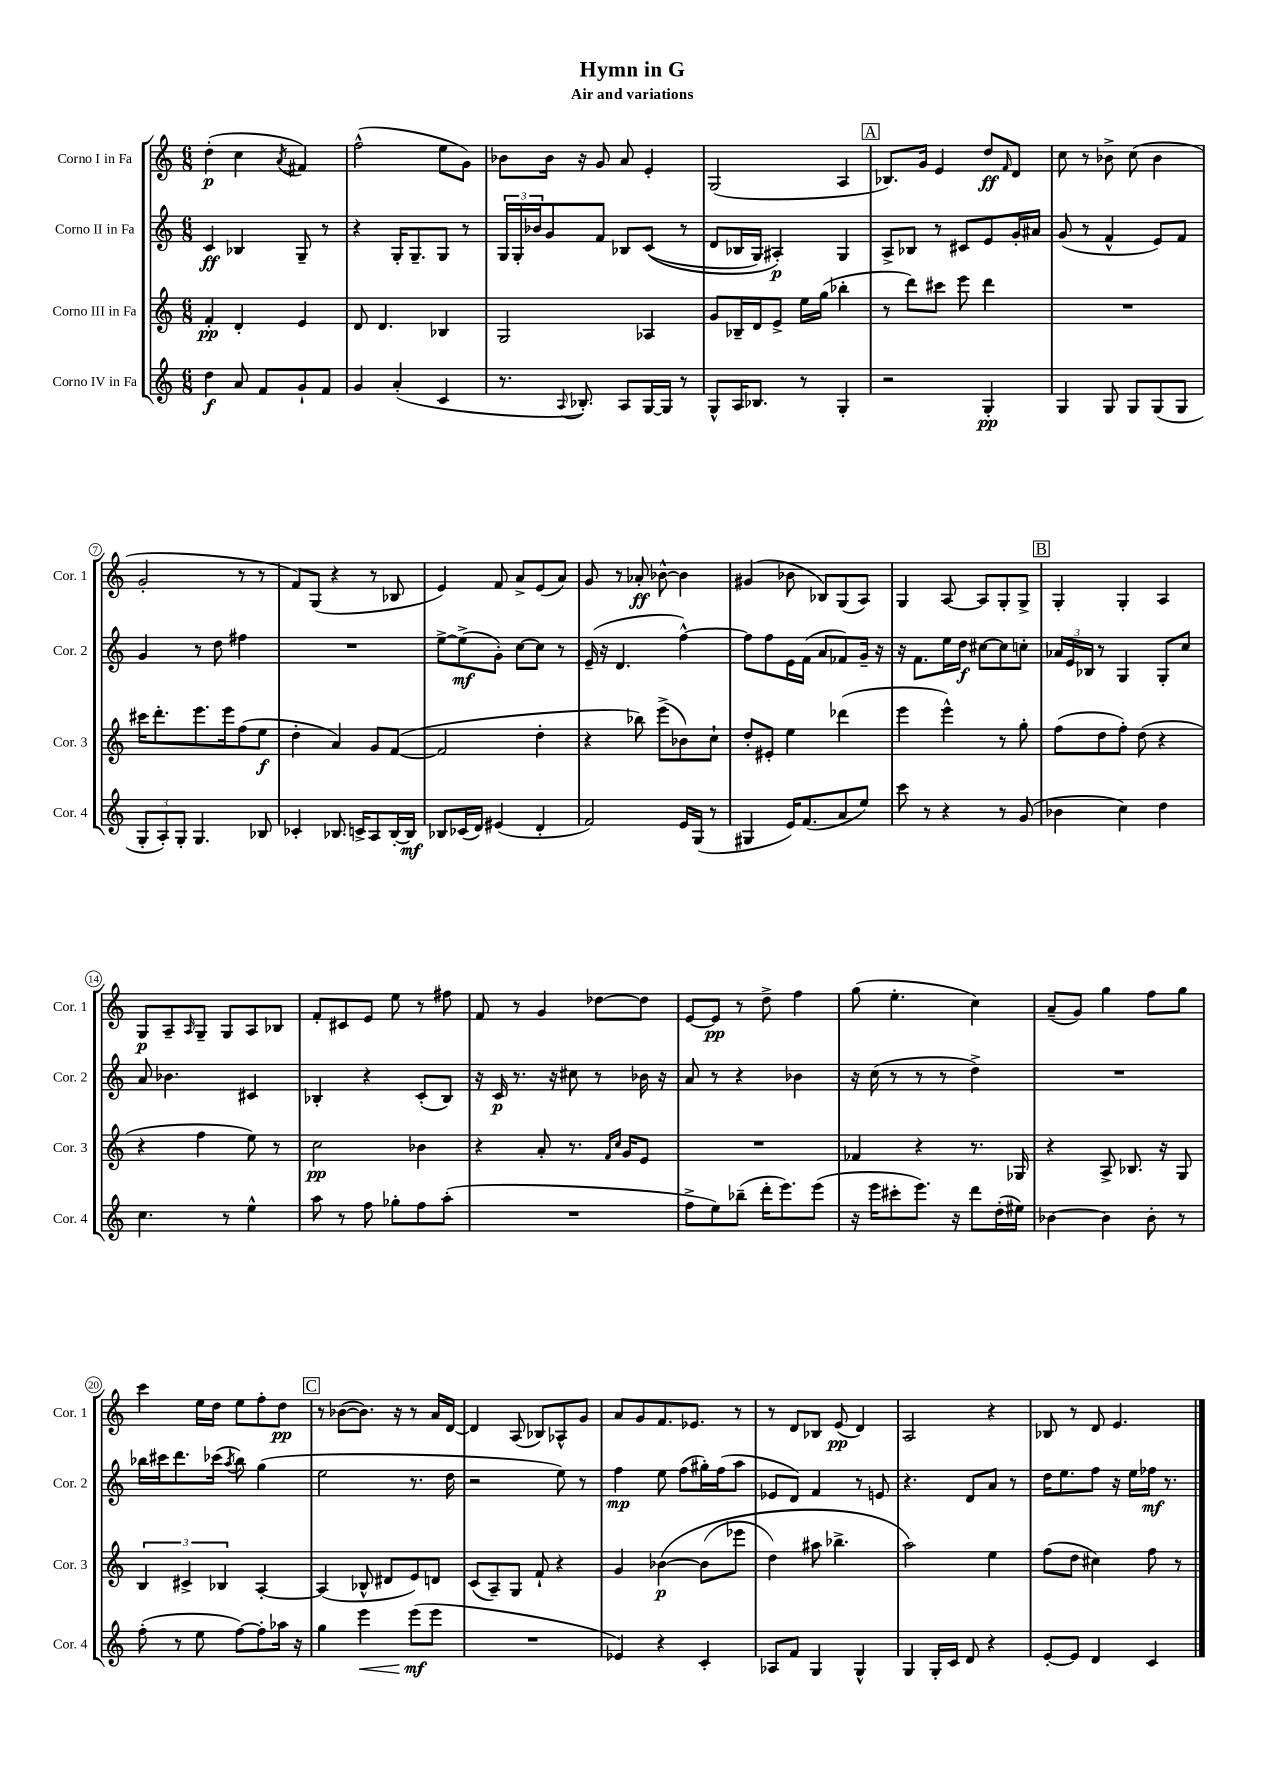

**kern	**dynam	**kern	**dynam	**kern	**dynam	**kern	**dynam
*part4	*part4	*part3	*part3	*part2	*part2	*part1	*part1
*staff4	*staff4	*staff3	*staff3	*staff2	*staff2	*staff1	*staff1
*I"Corno IV in Fa	*	*I"Corno III in Fa	*	*I"Corno II in Fa	*	*I"Corno I in Fa	*
*I'Cor. 4	*	*I'Cor. 3	*	*I'Cor. 2	*	*I'Cor. 1	*
*clefG2	*	*clefG2	*	*clefG2	*	*clefG2	*
*k[]	*	*k[]	*	*k[]	*	*k[]	*
*M6/8	*	*M6/8	*	*M6/8	*	*M6/8	*
=1	=1	=1	=1	=1	=1	=1	=1
4dd\	f	4f'/	pp	4c/	ff	(4dd'\	p
8a/	.	4d'/	.	4B-X/	.	4cc\	.
8f/L	.	.	.	.	.	.	.
.	.	.	.	.	.	8qa/	.
8g`/	.	4e/	.	8G~/	.	4f#X/)	.
8f/J	.	.	.	8r	.	.	.
=2	=2	=2	=2	=2	=2	=2	=2
4g/	.	8d/	.	4r	.	(2ff^^\	.
.	.	4.d/	.	.	.	.	.
(4a'/	.	.	.	16G'/KL	.	.	.
.	.	.	.	8.G~/	.	.	.
4c/	.	4B-X/	.	8G/J	.	8ee\L	.
.	.	.	.	8r	.	8g\J)	.
=3	=3	=3	=3	=3	=3	=3	=3
8.r	.	2G/	.	24G/LL	.	8b-X\L	.
.	.	.	.	24G'/	.	.	.
.	.	.	.	24b-X/J	.	.	.
.	.	.	.	8g/	.	16b-\Jk	.
8qqA/	.	.	.	.	.	.	.
8.B-X'/)	.	.	.	.	.	16r	.
.	.	.	.	8f/J	.	8g/	.
8A/L	.	.	.	8B-X/L	.	8a/	.
[16G/L	.	4A-X/	.	((8c/J	.	4e'/	.
16G/JJ]	.	.	.	.	.	.	.
8r	.	.	.	8r	.	.	.
=4	=4	=4	=4	=4	=4	=4	=4
8G^^/L	.	8g/L	.	8d/L	.	(2G/	.
16A/K	.	16B-X~/L	.	16B-X/L	.	.	.
8.B-X/J	.	16d/J	.	16G/JJ)	.	.	.
.	.	8e^/J	.	4A#X'/)	p	.	.
8r	.	16ee\LL	.	.	.	.	.
.	.	(16gg\JJ	.	.	.	.	.
4G'/	.	4bb-X'\	.	4G/	.	4A/	.
!!LO:REH:place=s1:t=A
=5	=5	=5	=5	=5	=5	=5	=5
2r	.	8r	.	8A^/L	.	8.B-X/L)	.
.	.	8ddd\L)	.	8B-X/J	.	.	.
.	.	.	.	.	.	16g/Jk	.
.	.	8ccc#X\J	.	8r	.	4e/	.
.	.	8eee\	.	8c#X/L	.	.	.
4G'/	pp	4ddd\	.	8e/	.	8dd/L	ff
.	.	.	.	.	.	16qqf/	.
.	.	.	.	16g'/L	.	8d/J	.
.	.	.	.	16a#X/JJ	.	.	.
=6	=6	=6	=6	=6	=6	=6	=6
4G/	.	2.r	.	(8g/	.	8cc\	.
.	.	.	.	8r	.	8r	.
8G/	.	.	.	4f^^/	.	8b-X^\	.
8G/L	.	.	.	.	.	(8cc\	.
(8G/	.	.	.	8e/L)	.	4b-\	.
8G/J	.	.	.	8f/J	.	.	.
!!LO:LB:g=z
=7	=7	=7	=7	=7	=7	=7	=7
12G'/L	.	16ccc#X\KL	.	4g/	.	2g'/	.
.	.	8.ddd'\	.	.	.	.	.
12A'/)	.	.	.	.	.	.	.
12G'/J	.	.	.	.	.	.	.
4.G/	.	8.eee\	.	8r	.	.	.
.	.	.	.	8dd\	.	.	.
.	.	16eee\k	.	.	.	.	.
.	.	(8ff\	.	4ff#X\	.	8r	.
8B-X/	.	8ee\J	f	.	.	8r	.
=8	=8	=8	=8	=8	=8	=8	=8
4c-X'/	.	4dd'\	.	2.r	.	8f/L)	.
.	.	.	.	.	.	(8G/J	.
8.B-X/	.	4a/)	.	.	.	4r	.
16cn^/KL	.	.	.	.	.	.	.
8A/	.	8g/L	.	.	.	8r	.
[16B-'/L	.	([8f/J	.	.	.	8B-X/	.
16B-/JJ]	mf	.	.	.	.	.	.
=9	=9	=9	=9	=9	=9	=9	=9
8B-X/L	.	2f/]	.	[8ee^\L	.	4e/)	.
(16c-X/L	.	.	.	(8ee^\]	mf	.	.
16d/JJ)	.	.	.	.	.	.	.
(4e#X/	.	.	.	8g'\J)	.	8f/	.
.	.	.	.	[8cc\L	.	8a^/L	.
4d'/	.	4dd'\	.	8cc\J]	.	(8e/	.
.	.	.	.	8r	.	8a/J)	.
=10	=10	=10	=10	=10	=10	=10	=10
2f/)	.	4r	.	(16e~/	.	8g/	.
.	.	.	.	16r	.	.	.
.	.	.	.	4.d/	.	8r	.
.	.	8bb-X\)	.	.	.	8a-X'/	ff
.	.	(8eee^\L	.	.	.	[8b-X^^\	.
16e/LL	.	8b-X\)	.	[4ff^^\)	.	4b-\]	.
(16G/JJ	.	.	.	.	.	.	.
8r	.	8cc`\J	.	.	.	.	.
=11	=11	=11	=11	=11	=11	=11	=11
4G#X/	.	8dd'/L	.	8ff\L]	.	(4g#X/	.
.	.	8e#X'/J	.	8ff\	.	.	.
16e/KL)	.	4ee\	.	16e\L	.	8b-X\	.
(8.f/	.	.	.	(16f\JJ	.	.	.
.	.	.	.	8a/L	.	8B-X/L)	.
8a/	.	(4ddd-X\	.	8f-X/)	.	(8G/	.
8ee/J)	.	.	.	16g~/Jk	.	8A/J)	.
.	.	.	.	16r	.	.	.
=12	=12	=12	=12	=12	=12	=12	=12
8ccc\	.	4eee\	.	16r	.	4G/	.
.	.	.	.	8.f\L	.	.	.
8r	.	.	.	.	.	.	.
4r	.	4eee^^\)	.	16ee\L	.	[8A/	.
.	.	.	.	16dd\JJ	f	.	.
.	.	.	.	[8cc#X\L	.	8A/L]	.
8r	.	8r	.	8cc#\]	.	8G'/	.
(8g/	.	8gg'\	.	8ccn'\J	.	8G^/J	.
!!LO:REH:place=s1:t=B
=13	=13	=13	=13	=13	=13	=13	=13
4b-X\	.	(8ff\L	.	24a-X/LL	.	4G'/	.
.	.	.	.	24e/	.	.	.
.	.	.	.	24B-X/JJ	.	.	.
.	.	8dd\	.	8r	.	.	.
4cc\)	.	8ff'\J)	.	4G/	.	4G'/	.
.	.	(8dd\	.	.	.	.	.
4dd\	.	4r	.	8G'/L	.	4A/	.
.	.	.	.	8cc/J	.	.	.
!!LO:LB:g=z
=14	=14	=14	=14	=14	=14	=14	=14
4.cc\	.	4r	.	8a/	.	8G/L	p
.	.	.	.	4.b-X\	.	8A~/	.
.	.	.	.	.	.	16qqA/	.
.	.	4ff\	.	.	.	8G~/J	.
8r	.	.	.	.	.	8G/L	.
4ee^^\	.	8ee\)	.	4c#X/	.	8A/	.
.	.	8r	.	.	.	8B-X/J	.
=15	=15	=15	=15	=15	=15	=15	=15
8aa\	.	2cc\	pp	4B-X'/	.	8f'/L	.
8r	.	.	.	.	.	8c#X/	.
8ff\	.	.	.	4r	.	8e/J	.
8gg-X'\L	.	.	.	.	.	8ee\	.
8ff\	.	4b-X\	.	(8c'/L	.	8r	.
(8aa'\J	.	.	.	8B-/J)	.	8ff#X\	.
=16	=16	=16	=16	=16	=16	=16	=16
2.r	.	4r	.	16r	.	8f/	.
.	.	.	.	16c/	p	.	.
.	.	.	.	8.r	.	8r	.
.	.	8a'/	.	.	.	4g/	.
.	.	.	.	16r	.	.	.
.	.	8.r	.	8cc#X\	.	.	.
.	.	.	.	8r	.	[8dd-X\L	.
.	.	16qqf/LL	.	.	.	.	.
.	.	16qqcc/JJ	.	.	.	.	.
.	.	16g/KL	.	.	.	.	.
.	.	8e/J	.	16b-X\	.	8dd-\J]	.
.	.	.	.	16r	.	.	.
=17	=17	=17	=17	=17	=17	=17	=17
8ff^\L	.	2.r	.	8a/	.	[8e/L	.
8ee\)	.	.	.	8r	.	8e/J]	pp
(8bb-X~\J	.	.	.	4r	.	8r	.
16ddd'\KL	.	.	.	.	.	8dd^\	.
8.eee\)	.	.	.	.	.	.	.
.	.	.	.	4b-X\	.	4ff\	.
(8eee\J	.	.	.	.	.	.	.
=18	=18	=18	=18	=18	=18	=18	=18
16r	.	4f-X/	.	16r	.	(8gg\	.
16eee\KL	.	.	.	(16cc\	.	.	.
8ccc#X'\	.	.	.	8r	.	4.ee'\	.
8.eee\J)	.	4r	.	8r	.	.	.
.	.	.	.	8r	.	.	.
16r	.	.	.	.	.	.	.
8ddd\L	.	8.r	.	4dd^\)	.	4cc\)	.
(16dd'\L	.	.	.	.	.	.	.
16ee#X\JJ)	.	16G-X/	.	.	.	.	.
=19	=19	=19	=19	=19	=19	=19	=19
[4b-X\	.	4r	.	2.r	.	(8a~/L	.
.	.	.	.	.	.	8g/J)	.
4b-\]	.	8A^/	.	.	.	4gg\	.
.	.	8.B-X/	.	.	.	.	.
8b-'\	.	.	.	.	.	8ff\L	.
.	.	16r	.	.	.	.	.
8r	.	8G/	.	.	.	8gg\J	.
!!LO:LB:g=z
=20	=20	=20	=20	=20	=20	=20	=20
(8ff'\	.	6B/	.	16bb-X\LL	.	4ccc\	.
.	.	.	.	16ccc#X\J	.	.	.
8r	.	.	.	8.ddd\	.	.	.
.	.	6c#X^/	.	.	.	.	.
8ee\	.	.	.	.	.	16ee\LL	.
.	.	.	.	(16ccc-X\Jk	.	16dd\JJ	.
.	.	6B-X/	.	.	.	.	.
.	.	.	.	8qaa/	.	.	.
[8ff\L)	.	.	.	8bb-\)	.	8ee\L	.
8ff'\]	.	[4A'/	.	(4gg\	.	8ff'\	.
16aa-X\Jk	.	.	.	.	.	8dd\J	pp
16r	.	.	.	.	.	.	.
!!LO:REH:place=s1:t=C
=21	=21	=21	=21	=21	=21	=21	=21
4gg\	.	(4A/]	.	2ee\	.	8r	.
.	.	.	.	.	.	([8b-X\L	.
!	!LO:HP:b	!	!	!	!	!	!
4eee\	<	8B-X^^/	.	.	.	8.b-\J])	.
.	.	8d#X/L	.	.	.	.	.
.	.	.	.	.	.	16r	.
(8eee\L	mf	8e/)	.	8.r	.	8r	.
8eee\J	[	8dn/J	.	.	.	16a/LL	.
.	.	.	.	16dd\	.	[16d/JJ	.
=22	=22	=22	=22	=22	=22	=22	=22
2.r	.	(8c/L	.	2r	.	4d/]	.
.	.	8A~/)	.	.	.	.	.
.	.	8G/J	.	.	.	(8A/	.
.	.	8f`/	.	.	.	8B-X/L)	.
.	.	4r	.	8ee\)	.	8A-X^^/	.
.	.	.	.	8r	.	8g/J	.
=23	=23	=23	=23	=23	=23	=23	=23
4e-X/)	.	4g/	.	4ff\	mp	8a/L	.
.	.	.	.	.	.	8g/	.
4r	.	([4b-X\	p	8ee\	.	8.f/	.
.	.	.	.	(8ff\L	.	.	.
.	.	.	.	.	.	8.e-X/J	.
4c'/	.	(8b-\L]	.	16gg#X'\L)	.	.	.
.	.	.	.	(16ff\J	.	.	.
.	.	8eee-X\J	.	8aa\J	.	8r	.
=24	=24	=24	=24	=24	=24	=24	=24
8A-X/L	.	4dd\)	.	8e-X/L	.	8r	.
8f/J	.	.	.	8d/J)	.	8d/L	.
4G/	.	8aa#X\	.	4f/	.	8B-X/J	.
.	.	4.bb-X^\	.	.	.	(8e/	pp
4G^^/	.	.	.	8r	.	4d/)	.
.	.	.	.	8en/	.	.	.
=25	=25	=25	=25	=25	=25	=25	=25
4G/	.	2aa\)	.	4.r	.	2A/	.
16G'/LL	.	.	.	.	.	.	.
16c/JJ	.	.	.	.	.	.	.
8d/	.	.	.	8d/L	.	.	.
4r	.	4ee\	.	8a/J	.	4r	.
.	.	.	.	8r	.	.	.
=26	=26	=26	=26	=26	=26	=26	=26
[8e'/L	.	(8ff\L	.	16dd\KL	.	8B-X/	.
.	.	.	.	8.ee\	.	.	.
8e/J]	.	8dd\J	.	.	.	8r	.
4d/	.	4cc#X\)	.	8ff\J	.	8d/	.
.	.	.	.	16r	.	4.e/	.
.	.	.	.	16ee\LL	.	.	.
4c/	.	8ff\	.	16ff-X\JJ	mf	.	.
.	.	.	.	8.r	.	.	.
.	.	8r	.	.	.	.	.
==	==	==	==	==	==	==	==
*-	*-	*-	*-	*-	*-	*-	*-
